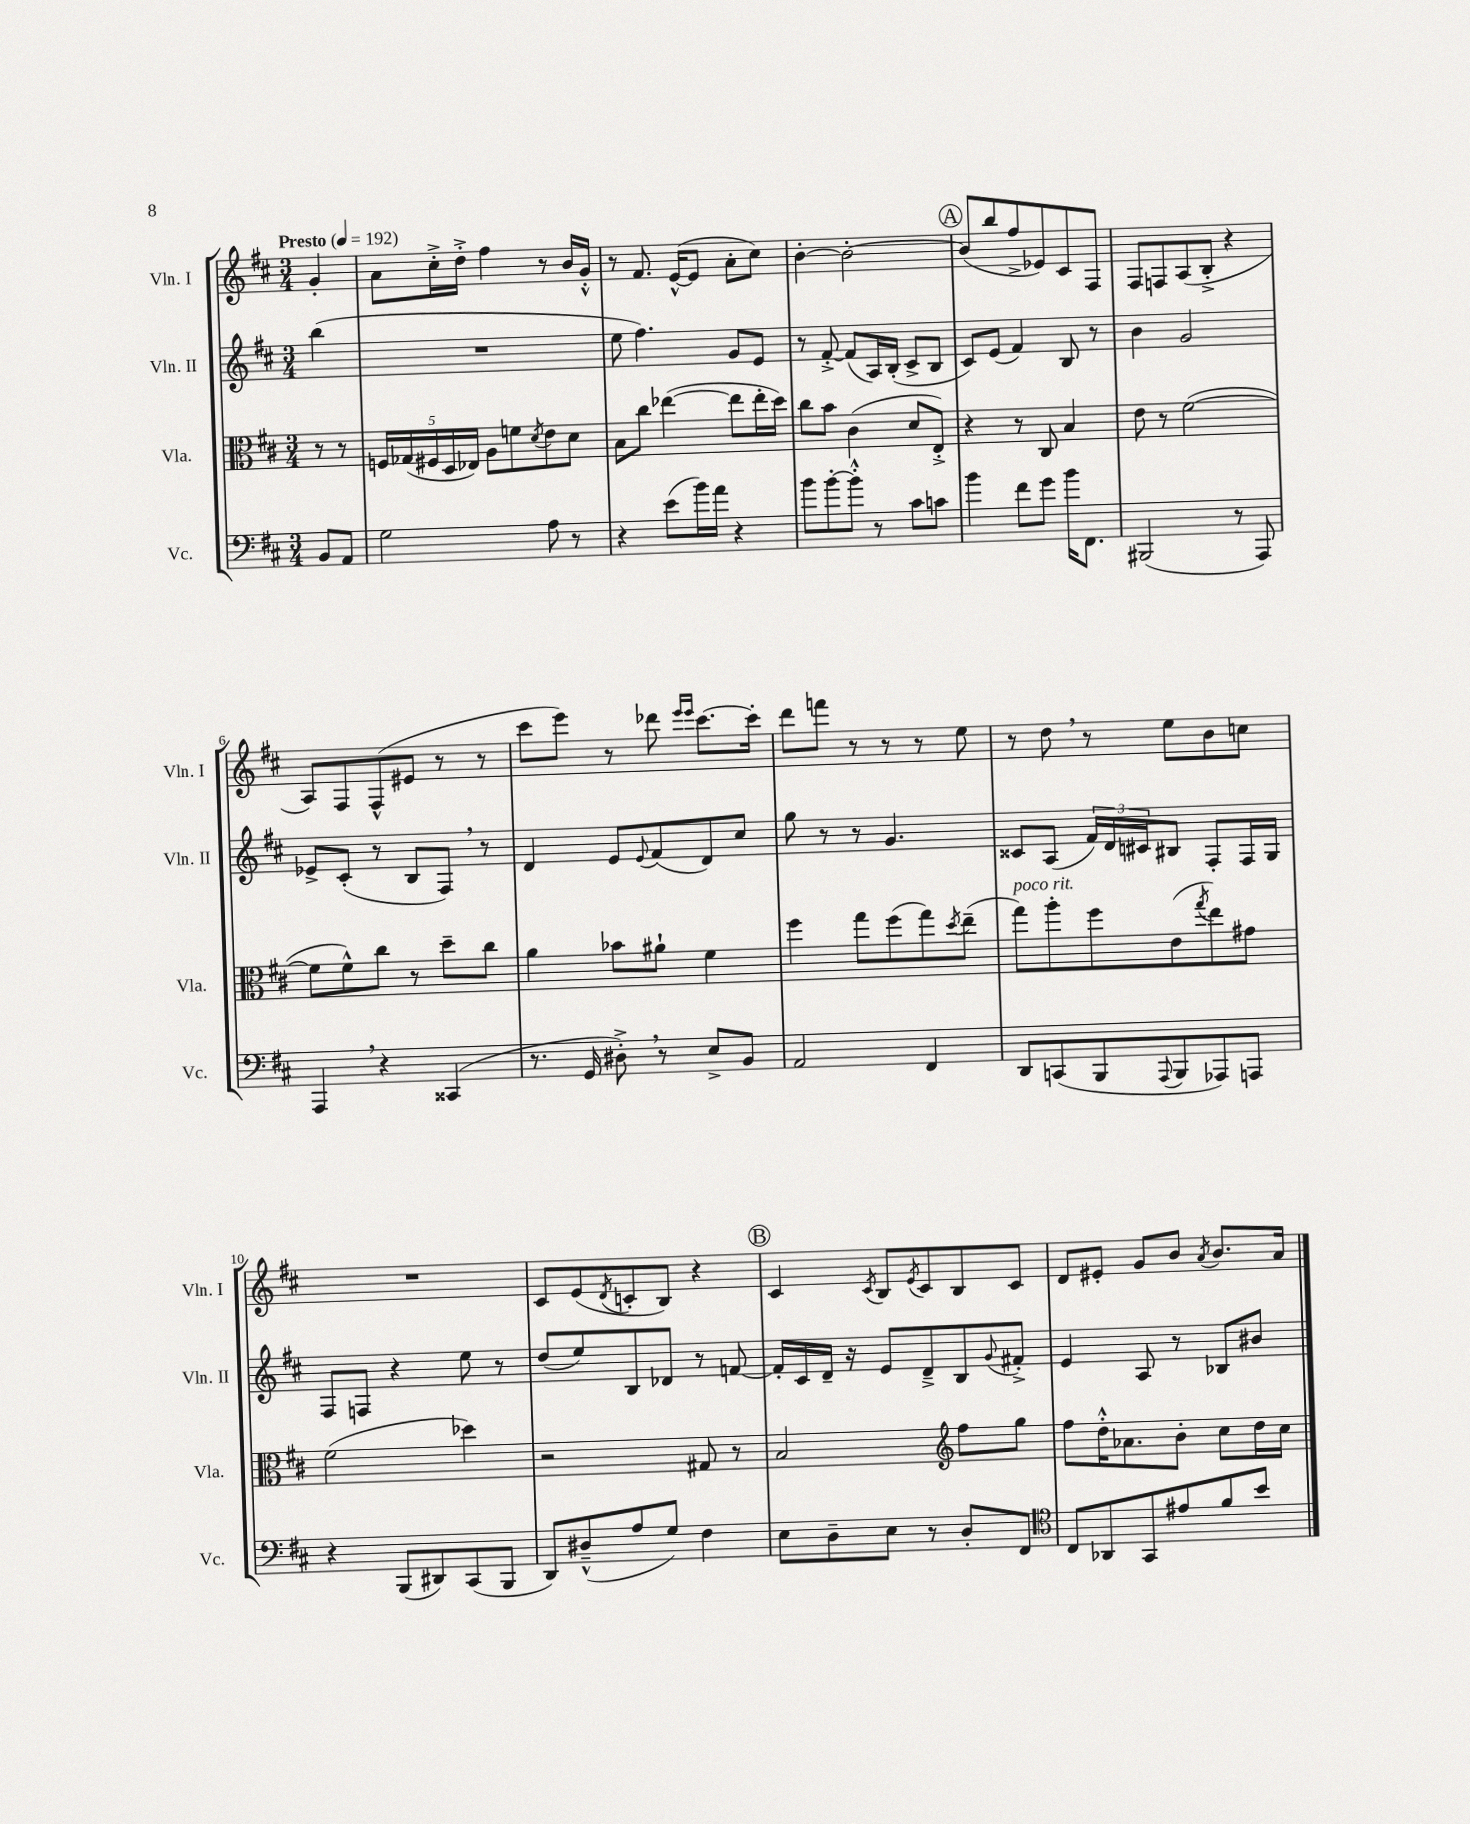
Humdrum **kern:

**kern	**kern	**kern	**kern
*staff4	*staff3	*staff2	*staff1
*clefF4	*clefC3	*clefG2	*clefG2
*k[f#c#]	*k[f#c#]	*k[f#c#]	*k[f#c#]
*M3/4	*M3/4	*M3/4	*M3/4
*MM192	*MM192	*MM192	*MM192
8BB	8r	(4bb	4g'
8AA	8r	.	.
=	=	=	=
2G	20F	2.r	8a
.	(20G-	.	.
.	20F#	.	.
.	.	.	16cc#'^
.	20D	.	.
.	.	.	16dd'^
.	20E-)	.	.
.	8A	.	4ff#
.	8f	.	.
.	8qd	.	.
8A	8e	.	8r
8r	8d	.	16b
.	.	.	16g'^^
=	=	=	=
4r	8B	8ee	8r
.	8cc#	4.ff#)	8.f#
(8e	([4ee-	.	.
.	.	.	([16e^^
16b)	.	.	8e]
16a	.	.	.
4r	8ee-]	8g	8a'
.	16ee-'	8e	8cc#)
.	16dd)	.	.
=	=	=	=
8b	8cc#	8r	[4b'
[8b'	8b	[8f#'^	.
8b'^^]	(4c#	(8f#]	2b'_
8r	.	16A)	.
.	.	(16B'	.
8c#	8d	8c#^	.
8c	8E'^)	8B	.
=	=	=	=
4b	4r	8c#)	(8b]
.	.	(8e	8bb
8f#	8r	4f#)	8ff#^
8g	8C#	.	8e-)
16b	4B	8B	8c#
8.FF#	.	.	.
.	.	8r	8F#
=	=	=	=
(2BBB#	8e	4b	8F#
.	8r	.	8F
.	([2f#	2g	(8A
.	.	.	8B'^
8r	.	.	4r
8AAA)	.	.	.
=	=	=	=
4AAA	8f#]	8e-^	8A)
.	8f#^^)	(8c#'	8F#
4r	8cc#	8r	(8F#^^
.	8r	8B	8e#
(4CC##	8dd~	8F#)	8r
.	8cc#	8r	8r
=	=	=	=
8.r	4a	4d	8ccc#
.	.	.	8eee)
16GG	.	.	.
8D#'^)	8b-	8e	8r
.	.	8qqe	.
8r	8a#`	(8f#	8ddd-
.	.	.	16qqeee
.	.	.	16qqeee
8E^	4f#	8d)	[8.ccc#
8BB	.	8cc#	.
.	.	.	16ccc#']
=	=	=	=
2AA	4ff#	8gg	8ddd
.	.	8r	8fff
.	8gg	8r	8r
.	(8ff#	4.g	8r
4FF#	8gg)	.	8r
.	8qdd	.	.
.	(8ee~	.	8ee
=	=	=	=
8DD	8gg)	8c##	8r
(8CC	8aa'	(8A	8dd
8BBB	8ff#	24f#)	8r
.	.	24d	.
.	.	24c#	.
8qqAAA	.	.	.
8BBB	(8e	8B#	8ee
.	8qgg	.	.
8AAA-)	8ee)	8F#'	8b
8AAA	8g#	16F#	8cc
.	.	16G	.
=	=	=	=
4r	(2f#	8F#	2.r
.	.	8F	.
(8BBB	.	4r	.
8DD#)	.	.	.
(8CC#	4dd-)	8ee	.
8BBB	.	8r	.
=	=	=	=
8DD)	2r	(8dd	8c#
(8D#~^^	.	8ee)	(8e
.	.	.	8qd
8A	.	8B	8c'
8G)	.	8d-	8B)
4F#	8G#	8r	4r
.	8r	[8f	.
=	=	=	=
8E	2B	16f']	4c#
.	.	16c#	.
8D~	.	16d~	.
.	.	16r	.
.	.	.	8qc#
8E	.	8e	8B
.	.	.	8qe
8r	.	8d~^	8c#
*	*clefG2	*	*
8D'	8ff#	8B	8B
.	.	8qqg	.
8FF#	8gg	8f#'^	8c#
=	=	=	=
*clefC4	*	*	*
8C#	8ff#	4e	8d
8AA-	16dd'^^	.	8e#'
.	8.a-	.	.
8GG	.	8A	8g
8e#	8b'	8r	8b
.	.	.	8qa
8f#	8cc#	8B-	8.b
8b	16dd	8b#	.
.	16cc#	.	16a
==	==	==	==
*-	*-	*-	*-
